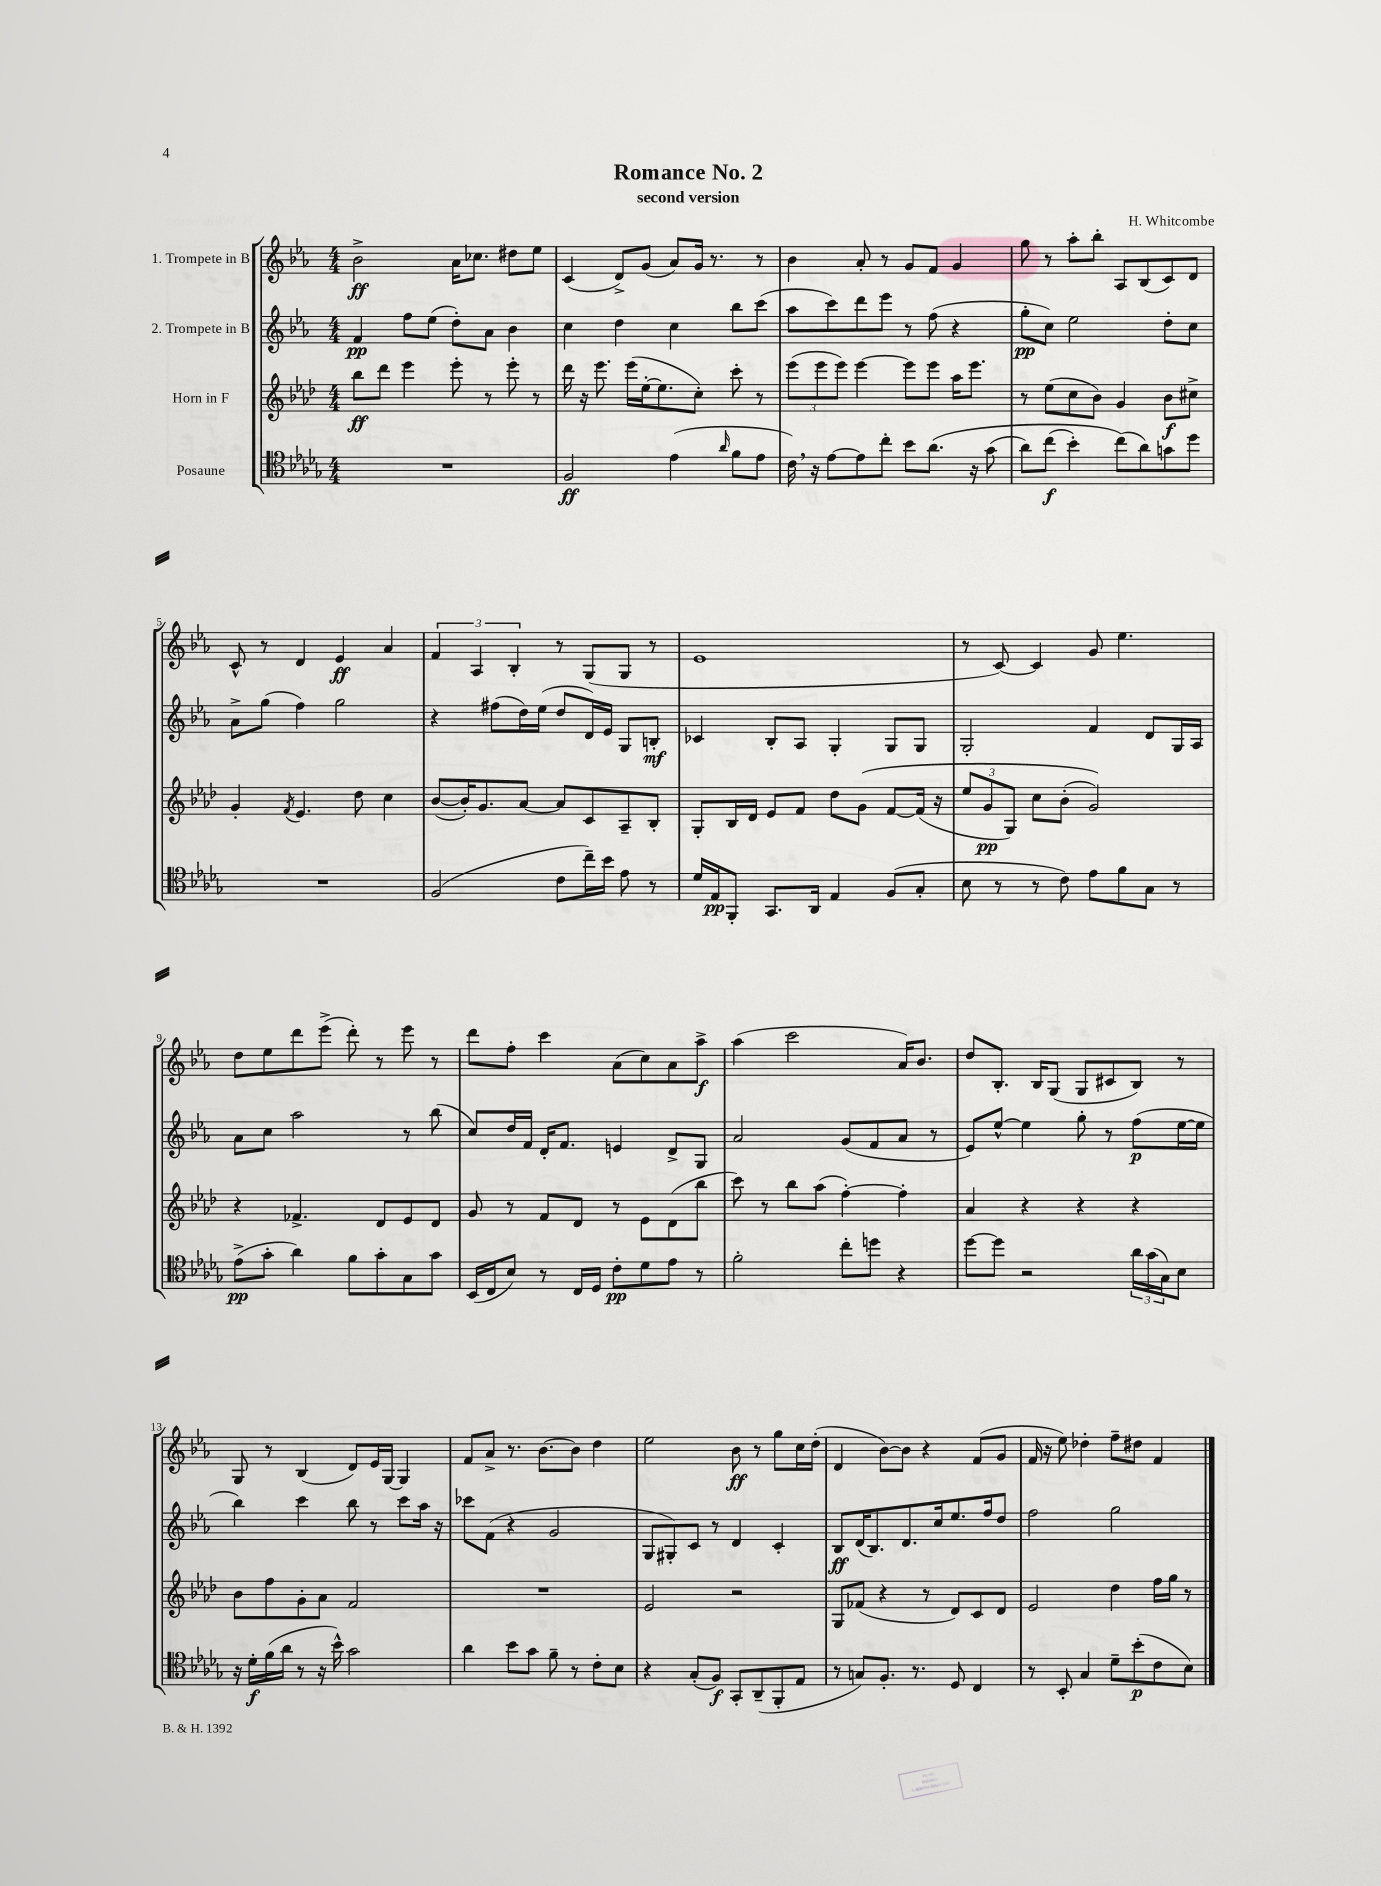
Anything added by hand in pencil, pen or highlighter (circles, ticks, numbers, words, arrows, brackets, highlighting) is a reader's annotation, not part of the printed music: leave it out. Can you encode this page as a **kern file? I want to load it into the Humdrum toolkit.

**kern	**dynam	**kern	**dynam	**kern	**dynam	**kern	**dynam
*part4	*part4	*part3	*part3	*part2	*part2	*part1	*part1
*staff4	*staff4	*staff3	*staff3	*staff2	*staff2	*staff1	*staff1
*I"Posaune	*	*I"Horn in F	*	*I"2. Trompete in B	*	*I"1. Trompete in B	*
*clefC4	*	*clefG2	*	*clefG2	*	*clefG2	*
*k[b-e-a-d-g-]	*	*k[b-e-a-d-]	*	*k[b-e-a-]	*	*k[b-e-a-]	*
*M4/4	*	*M4/4	*	*M4/4	*	*M4/4	*
=1	=1	=1	=1	=1	=1	=1	=1
1r	.	8bb-\L	ff	4f/	pp	2b-^\	ff
.	.	8ddd-\J	.	.	.	.	.
.	.	4eee-\	.	8ff\L	.	.	.
.	.	.	.	(8ee-\J	.	.	.
.	.	8eee-'\	.	8dd'\L)	.	16a-\KL	.
.	.	.	.	.	.	8.cc-X\J	.
.	.	8r	.	8a-\J	.	.	.
.	.	8eee-'\	.	4b-\	.	8dd#X\L	.
.	.	8r	.	.	.	8ee-\J	.
=2	=2	=2	=2	=2	=2	=2	=2
2F/	ff	16ddd-\	.	4cc\	.	(4c/	.
.	.	16r	.	.	.	.	.
.	.	8.eee-\	.	.	.	.	.
.	.	.	.	4dd\	.	8d^/L)	.
.	.	(16eee-\LL	.	.	.	.	.
.	.	[16ee-'\J	.	.	.	(8g/J	.
.	.	8.ee-\]	.	.	.	.	.
(4e-\	.	.	.	4cc\	.	8a-/L)	.
.	.	8cc'\J)	.	.	.	16g/Jk	.
.	.	.	.	.	.	8.r	.
16qqa-/	.	.	.	.	.	.	.
8f\L	.	8ccc'\	.	8bb-\L	.	.	.
8e-\J	.	8r	.	(8ccc\J	.	8r	.
=3	=3	=3	=3	=3	=3	=3	=3
16c,\)	.	(12eee-\L	.	8aa-\L	.	4b-\	.
16r	.	.	.	.	.	.	.
.	.	12eee-\	.	.	.	.	.
[8e-\L	.	.	.	8ccc\)	.	.	.
.	.	12eee-\J)	.	.	.	.	.
8e-\]	.	[4eee-\	.	8ddd\	.	8a-'/	.
8cc'\J	.	.	.	8eee-\J	.	8r	.
8b-\L	.	8eee-\L]	.	8r	.	8g/L	.
(8.a-\J	.	8eee-\J	.	(8ff\	.	8f/J	.
.	.	16aa-\KL	.	4r	.	4g/	.
16r	.	8.eee-\J	.	.	.	.	.
(8g-\	.	.	.	.	.	.	.
=4	=4	=4	=4	=4	=4	=4	=4
8a-\L)	.	8r	.	8gg'\L	pp	8gg\	.
(8cc\J	f	(8ee-\L	.	8cc\J)	.	8r	.
4b-'\)	.	8cc\	.	2ee-\	.	8aa-'\L	.
.	.	8b-\J)	.	.	.	8bb-'\J	.
(8cc\L)	.	4g/	.	.	.	8A-/L	.
8a-\)	.	.	.	.	.	(8B-/	.
8gn\	.	8b-\L	f	8dd'\L	.	8c/)	.
8dd-\J	.	8cc#X^\J	.	8cc\J	.	8d/J	.
!!LO:LB:g=z
=5	=5	=5	=5	=5	=5	=5	=5
1r	.	4g'/	.	8a-^\L	.	8c^^/	.
.	.	.	.	(8gg\J	.	8r	.
.	.	8qf/	.	.	.	.	.
.	.	4.e-/	.	4ff\)	.	4d/	.
.	.	.	.	2gg\	.	4e-/	ff
.	.	8dd-\	.	.	.	.	.
.	.	4cc\	.	.	.	4a-/	.
=6	=6	=6	=6	=6	=6	=6	=6
(2F/	.	([8b-/L	.	4r	.	6f/	.
.	.	16b-'/K])	.	.	.	.	.
.	.	.	.	.	.	6A-/	.
.	.	8.g/	.	.	.	.	.
.	.	.	.	(8ff#X\L	.	.	.
.	.	.	.	.	.	6B-'/	.
.	.	[8a-/J	.	16dd\L)	.	.	.
.	.	.	.	(16ee-\JJ	.	.	.
8c\L	.	8a-/L]	.	8dd/L	.	8r	.
16cc~\L)	.	8c/	.	16d/L)	.	(8G/L	.
16b-\JJ	.	.	.	16e-/JJ	.	.	.
8e-\	.	8A-~/	.	8G/L	.	8G/J	.
8r	.	8B-'/J	.	8Bn'/J	mf	8r	.
=7	=7	=7	=7	=7	=7	=7	=7
16d-/LL	.	8G'/L	.	4c-X/	.	1e-	.
16E-/J	pp	.	.	.	.	.	.
8FF'/J	.	16B-/L	.	.	.	.	.
.	.	16d-/JJ	.	.	.	.	.
8.GG-/L	.	8e-/L	.	8B-'/L	.	.	.
.	.	8f/J	.	8A-/J	.	.	.
16AA-/Jk	.	.	.	.	.	.	.
4E-/	.	8dd-\L	.	4G'/	.	.	.
.	.	(8g\J	.	.	.	.	.
(8F/L	.	[8f/L	.	8G/L	.	.	.
8G-'/J	.	(16f/Jk]	.	8G/J	.	.	.
.	.	16r	.	.	.	.	.
=8	=8	=8	=8	=8	=8	=8	=8
8B-\	.	12ee-/L	.	2G'/	.	8r	.
.	.	12g/	pp	.	.	.	.
8r	.	.	.	.	.	[8c/)	.
.	.	12G/J)	.	.	.	.	.
8r	.	8cc\L	.	.	.	4c/]	.
8c\)	.	(8b-'\J	.	.	.	.	.
8e-\L	.	2g/))	.	4f/	.	8g/	.
8f\	.	.	.	.	.	4.ee-\	.
8G-\J	.	.	.	8d/L	.	.	.
8r	.	.	.	16G/L	.	.	.
.	.	.	.	16A-/JJ	.	.	.
!!LO:LB:g=z
=9	=9	=9	=9	=9	=9	=9	=9
(8e-^\L	pp	4r	.	8a-\L	.	8dd\L	.
8g-'\J	.	.	.	8cc\J	.	8ee-\	.
4a-\)	.	4.f-X^/	.	2aa-\	.	8ddd\	.
.	.	.	.	.	.	(8eee-^\J	.
8f\L	.	.	.	.	.	8ddd'\)	.
8g-'\	.	8d-/L	.	.	.	8r	.
8G-\	.	8e-/	.	8r	.	8eee-\	.
8g-\J	.	8d-/J	.	(8bb-\	.	8r	.
=10	=10	=10	=10	=10	=10	=10	=10
(16BB-/LL	.	8g/	.	8cc/L)	.	8ddd\L	.
16C/J	.	.	.	.	.	.	.
8B-/J)	.	8r	.	16dd/L	.	8ff'\J	.
.	.	.	.	16f/JJ	.	.	.
8r	.	8f/L	.	16d'/KL	.	4ccc\	.
.	.	.	.	8.f/J	.	.	.
16C/LL	.	8d-/J	.	.	.	.	.
16D-/JJ	.	.	.	.	.	.	.
8c'\L	pp	8r	.	4en/	.	(8a-\L	.
8d-\	.	8e-\L	.	.	.	8cc\)	.
8e-\J	.	(8d-\	.	8d^/L	.	8a-\	.
8r	.	8bb-\J	.	8G/J	.	8aa-^\J	f
=11	=11	=11	=11	=11	=11	=11	=11
2f'\	.	8ccc\)	.	2a-/	.	(4aa-\	.
.	.	8r	.	.	.	.	.
.	.	8bb-\L	.	.	.	2ccc\	.
.	.	(8aa-\J	.	.	.	.	.
8cc'\L	.	[4ff'\)	.	(8g/L	.	.	.
8ddn\J	.	.	.	8f/	.	.	.
4r	.	4ff'\]	.	8a-/J	.	16a-/KL)	.
.	.	.	.	.	.	8.b-/J	.
.	.	.	.	8r	.	.	.
=12	=12	=12	=12	=12	=12	=12	=12
[8dd-\L	.	4a-/	.	8e-/L)	.	8dd/L	.
8dd-\J]	.	.	.	[8ee-^^/J	.	8.B-'/J	.
2r	.	4r	.	4ee-\]	.	.	.
.	.	.	.	.	.	16B-/KL	.
.	.	.	.	.	.	(8G/J	.
.	.	4r	.	8gg'\	.	8G/L	.
.	.	.	.	8r	.	8c#X/	.
24a-\LL	.	4r	.	(8ff\L	p	8B-/J)	.
(24g-\	.	.	.	.	.	.	.
24G-\J)	.	.	.	.	.	.	.
8B-\J	.	.	.	[16ee-\L	.	8r	.
.	.	.	.	16ee-\JJ]	.	.	.
!!LO:LB:g=z
=13	=13	=13	=13	=13	=13	=13	=13
16r	.	8b-\L	.	4bb-\)	.	8G/	.
16d-'\LL	f	.	.	.	.	.	.
(16f\	.	8ff\	.	.	.	8r	.
16a-\JJ	.	.	.	.	.	.	.
8r	.	8g'\	.	4ccc\	.	(4B-/	.
16r	.	8a-\J	.	.	.	.	.
16b-^^\)	.	.	.	.	.	.	.
2g-\	.	2f/	.	8bb-\	.	8d/L)	.
.	.	.	.	8r	.	16e-/L	.
.	.	.	.	.	.	[16G/JJ	.
.	.	.	.	8ccc\L	.	4G/]	.
.	.	.	.	16aa-\Jk	.	.	.
.	.	.	.	16r	.	.	.
=14	=14	=14	=14	=14	=14	=14	=14
4a-\	.	1r	.	8ccc-X\L	.	8f/L	.
.	.	.	.	(8f\J	.	8a-^/J	.
8b-\L	.	.	.	4r	.	8.r	.
8g-\J	.	.	.	.	.	.	.
.	.	.	.	.	.	[8.b-\L	.
8f~\	.	.	.	2g/	.	.	.
8r	.	.	.	.	.	8b-\J]	.
8c'\L	.	.	.	.	.	4dd\	.
8B-\J	.	.	.	.	.	.	.
=15	=15	=15	=15	=15	=15	=15	=15
4r	.	2e-/	.	8G/L	.	2ee-\	.
.	.	.	.	8G#X'/)	.	.	.
(8G-'/L	.	.	.	8c/J	.	.	.
8F/J)	f	.	.	8r	.	.	.
8GG-'/L	.	2r	.	4d/	.	8b-\	ff
(8AA-~/	.	.	.	.	.	8r	.
8FF'/	.	.	.	4c'/	.	8gg\L	.
8E-/J	.	.	.	.	.	16cc\L	.
.	.	.	.	.	.	(16dd'\JJ	.
=16	=16	=16	=16	=16	=16	=16	=16
8r	.	8G/L	.	8B-/L	ff	4d/	.
8Gn/L)	.	(8f-X/J	.	(16d/K	.	.	.
.	.	.	.	8.B-/)	.	.	.
8.F'/J	.	4r	.	.	.	[8b-\L)	.
.	.	.	.	8.d/	.	8b-\J]	.
8.r	.	.	.	.	.	.	.
.	.	8r	.	.	.	4r	.
.	.	.	.	16cc/k	.	.	.
8D-/	.	8d-/L)	.	8.ee-/	.	.	.
4C/	.	8c/	.	.	.	(8f/L	.
.	.	.	.	16ff/k	.	.	.
.	.	8d-/J	.	8dd/J	.	8g/J	.
=17	=17	=17	=17	=17	=17	=17	=17
8r	.	2e-/	.	2ff\	.	16f/	.
.	.	.	.	.	.	16r	.
8BB-'/	.	.	.	.	.	8ee-\)	.
4G-/	.	.	.	.	.	4dd-X'\	.
8d-~\L	.	4dd-\	.	2gg\	.	8ff~\L	.
(8b-'\	p	.	.	.	.	8dd#X\J	.
8c\	.	16ff\LL	.	.	.	4f/	.
.	.	16gg\JJ	.	.	.	.	.
8B-\J)	.	8r	.	.	.	.	.
==	==	==	==	==	==	==	==
*-	*-	*-	*-	*-	*-	*-	*-
